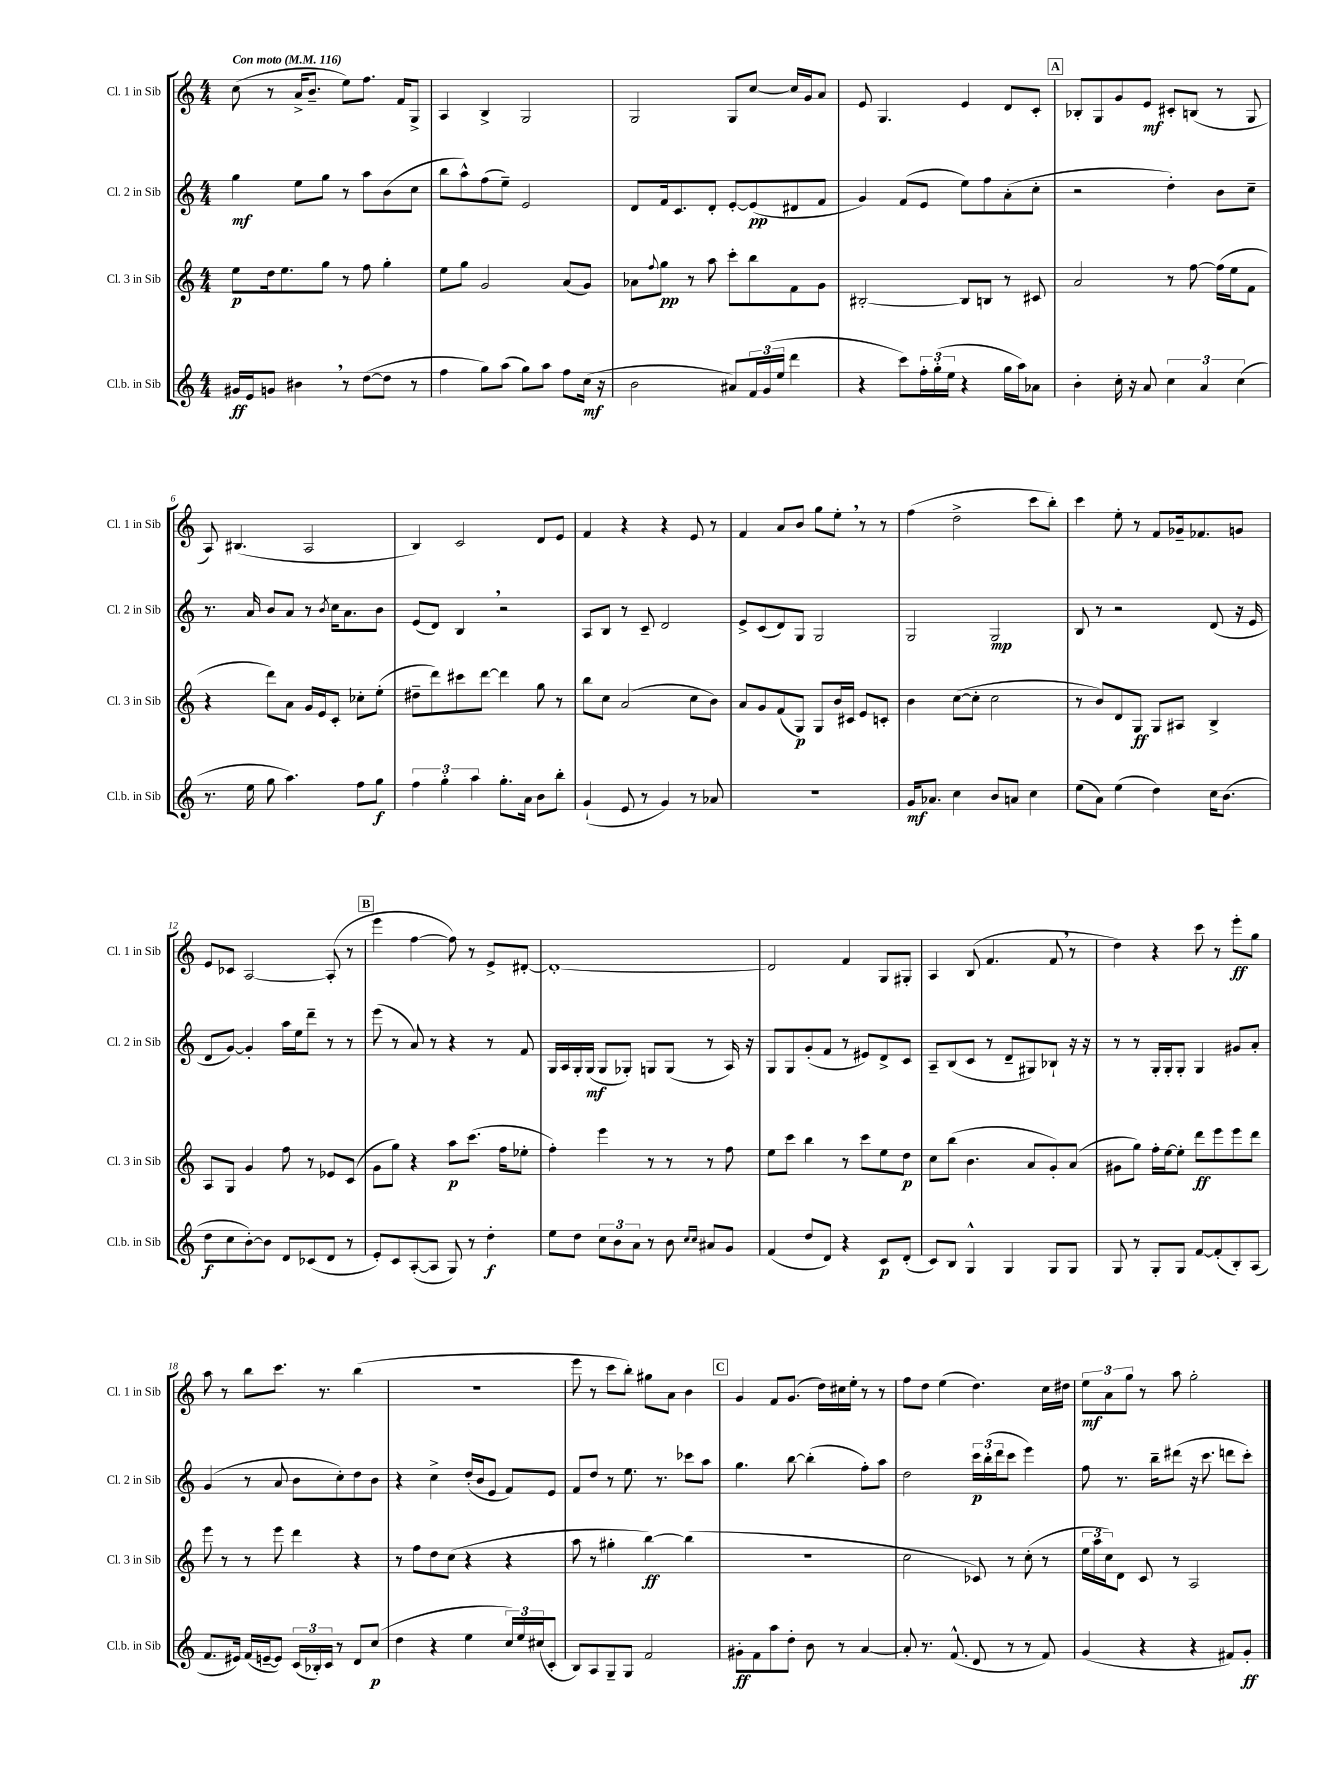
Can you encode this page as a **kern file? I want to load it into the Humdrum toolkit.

**kern	**kern	**kern	**kern
*staff4	*staff3	*staff2	*staff1
*clefG2	*clefG2	*clefG2	*clefG2
*k[]	*k[]	*k[]	*k[]
*M4/4	*M4/4	*M4/4	*M4/4
*MM116	*MM116	*MM116	*MM116
16g#/LL	8ee\L	4gg\	(8cc\
16e/J	.	.	.
8g/J	16dd\k	.	8r
.	8.ee\	.	.
4b#\	.	8ee\L	16a^/LK
.	.	.	8.b~/J
.	8gg\J	8gg\J	.
8r	8r	8r	8ee\L)
([8dd\L	8ff\	8aa\L	8.ff\J
8dd\]J	4gg'\	(8b\	.
.	.	.	16f/LK
8r	.	8cc\J	8G^/J
=	=	=	=
4ff\	8ee\L	8bb\L	4A/
.	8gg\J	8aa^^\)	.
8gg\L)	2g/	(8ff\	4B^/
(8aa\J	.	8ee~\J)	.
8gg\L)	.	2e/	2G/
8aa\J	.	.	.
8ff\L	(8a/L	.	.
(16cc\Jk	8g/J)	.	.
16r	.	.	.
=	=	=	=
2b\	8a-\L	8d/L	2G/
.	8qqff/	.	.
.	8gg\J	16f/k	.
.	.	8.c/	.
.	8r	.	.
.	8aa\	8d'/J	.
8a#/L)	8ccc'\L	[8e'/L	8G/L
24f/L	8bb\	(8e/]	[8cc/J
(24g/	.	.	.
24ee/JJ	.	.	.
4ddd\	8f\	8d#/	16cc/]LL
.	.	.	16g/J
.	8g\J	8f/J	8a/J
=	=	=	=
4r	[2B#'/	4g/)	8e/
.	.	.	4.G/
8ccc\L)	.	(8f/L	.
24ff'\L	.	8e/J	.
(24gg'\	.	.	.
24ee\JJ	.	.	.
4r	8B#/]L	8ee\L)	4e/
.	8B/J	8ff\	.
16gg\LL	8r	(8a'\	8d/L
16aa\J)	.	.	.
8a-\J	8c#/	8cc'\J	8c'/J
=	=	=	=
4b'\	2a/	2r	8B-'/L
.	.	.	8G/
16cc'\	.	.	8g/
16r	.	.	.
8a/	.	.	8e/J
6cc\	8r	4dd'\)	8c#'/L
.	[8ff\	.	(8B/J
6a/	.	.	.
.	(16ff\]LL	8b\L	8r
.	16ee\J	.	.
(6cc\	.	.	.
.	8f\J	8cc~\J	8G/
=	=	=	=
8.r	4r	8.r	8A/)
.	.	.	(4.B#/
16ee\	.	16a/	.
8gg\	8ddd\L)	8b/L	.
4.aa\)	8a\J	8a/J	.
.	16g/LL	8r	2A/
.	16e/J	.	.
.	.	8qb/	.
.	8c'/J	16cc\LK	.
.	.	8.a\	.
8ff\L	8cc-'\L	.	.
8gg\J	(8ee'\J	8b\J	.
=	=	=	=
6ff\	8dd#~\L	(8e/L	4B/)
.	8ddd\)	8d/J)	.
6gg'\	.	.	.
.	8ccc#\	4B/	2c/
6aa\	.	.	.
.	[8ddd\J	.	.
8.gg'\L	4ddd\]	2r	.
16a\Jk	.	.	.
8b\L	8gg\	.	8d/L
8bb'\J	8r	.	8e/J
=	=	=	=
(4g`/	8bb\L	8A/L	4f/
.	8cc\J	8B/J	.
8e/	(2a/	8r	4r
8r	.	8c~/	.
4g/)	.	2d/	4r
8r	8cc\L	.	8e/
8a-/	8b\J)	.	8r
=	=	=	=
1r	8a/L	8e^/L	4f/
.	8g/	(8c/	.
.	(8f/	8d/)	8a/L
.	8G/J)	8G/J	8b/J
.	8G/L	2G/	8gg\L
.	16b/L	.	8ee'\J
.	16c#/JJ	.	.
.	8e/L	.	8r
.	8c'/J	.	8r
=	=	=	=
16g/LK	4b\	2G/	(4ff\
8.a-/J	.	.	.
4cc\	([8cc\L	.	2dd^\
.	8cc'\]J	.	.
8b/L	2cc\	2G/	.
8a/J	.	.	.
4cc\	.	.	8ccc\L
.	.	.	8bb'\J)
=	=	=	=
(8ee\L	8r	8B/	4ccc\
8a\J)	8b/L)	8r	.
(4ee\	8d/	2r	8ee'\
.	8G/J	.	8r
4dd\)	8G/L	.	8f/L
.	8A#/J	.	16g-~/k
.	.	.	8.f-/
16cc\LK	4B^/	(8d/	.
(8.b\J	.	.	.
.	.	16r	8g/J
.	.	16e/	.
=	=	=	=
8dd\L	8A/L	8d/L	8e/L
8cc\	8G/J	[8g/J)	8c-/J
[8b'\)	4g/	4g'/]	[2A/
8b\]J	.	.	.
8d/L	8ff\	16aa\LL	.
.	.	16ee\J	.
(8c-/	8r	8ddd~\J	.
8d/J	8e-/L	8r	(8A'/]
8r	(8c/J	8r	8r
=	=	=	=
8e'/L)	8g\L	(8eee\	4eee\
8c/	8gg\J)	8r	.
([8A'/	4r	8a/)	[4ff\
8A/]J	.	8r	.
8G/)	8aa\L	4r	8ff\])
8r	(8.ccc\J	.	8r
4dd'\	.	8r	8e^/L
.	16ff\LK	.	.
.	8ee-'\J	8f/	[8d#'/J
=	=	=	=
8ee\L	4ff'\)	16G/LL	1d#'_
.	.	16A/	.
8dd\J	.	16G'/	.
.	.	(16G/JJ	.
12cc\L	4eee\	8G/L	.
12b\	.	.	.
.	.	8G-'/J)	.
12a\J	.	.	.
8r	8r	8G/L	.
8b\	8r	(8G/J	.
16qqcc/LL	.	.	.
16qqcc/JJ	.	.	.
8a#/L	8r	8r	.
8g/J	8ff\	16A/)	.
.	.	16r	.
=	=	=	=
(4f/	8ee\L	8G/L	2d#/]
.	8ccc\J	8G/	.
8dd/L	4bb\	(8g'/	.
8d/J)	.	8f/J	.
4r	8r	8r	4f/
.	8ccc\L	8e#/L)	.
8c/L	8ee\	8d^/	8G/L
(8d'/J	8dd\J	8c/J	8G#'/J
=	=	=	=
8c/L)	8cc\L	8A~/L	4A/
8B/J	(8bb\J	(8B/	.
4G^^/	4.b\	8c/J	(8B/
.	.	8r	4.f/
4G/	.	8d~/L	.
.	8a/L	8G#/)	.
8G/L	8g'/)	8B-`/J	8f/
8G/J	(8a/J	16r	8r
.	.	16r	.
=	=	=	=
8G/	8g#\L	8r	4dd\)
8r	8gg\J)	8r	.
8G'/L	16ff'\LL	16G'/LL	4r
.	[16ee\J	16G'/J	.
8G/J	8ee'\]J	8G'/J	.
[8f/L	8ddd\L	4G/	8ccc\
(8f'/]	8eee\	.	8r
8B'/)	8eee\	8g#/L	8eee'\L
(8A/J	8ddd\J	8a'/J	8gg\J
=	=	=	=
8.f/L	8eee\	(4g/	8aa\
.	8r	.	8r
16e#/Jk)	.	.	.
(16f/LL	8r	8r	8bb\L
[16e~/J	.	.	.
8e/]J)	8eee\	8a/	8.ccc\J
(24c/LL	4ddd\	8b\L	.
24B-'/)	.	.	.
.	.	.	8.r
24c/JJ	.	.	.
8r	.	8cc'\)	.
8d/L	4r	8dd\	(4bb\
(8cc/J	.	8b\J	.
=	=	=	=
4dd\	8r	4r	1r
.	8ff\L	.	.
4r	8dd\	4cc^\	.
.	(8cc\J	.	.
4ee\	4r	(16dd'/LL	.
.	.	16b/J	.
.	.	8e/J	.
24cc/LL)	4r	8f/L)	.
24ee/	.	.	.
(24cc#/J	.	.	.
8c'/J	.	8e/J	.
=	=	=	=
8B/L)	8aa\	8f/L	8eee\
8A/	8r	8dd/J	8r
8G~/	4gg#'\	8r	8ccc\L
8G/J	.	8.ee\	8bb'\J)
2f/	[4bb\)	.	8gg#\L
.	.	8.r	.
.	.	.	8a\J
.	(4bb\]	8ccc-\L	4b\
.	.	8aa\J	.
=	=	=	=
8g#'\L	1r	4.gg\	4g/
8f\	.	.	.
8aa\	.	.	8f/L
8dd'\J	.	[8bb\	(8.g/J
8b\	.	(4bb'\]	.
.	.	.	16dd\LL)
8r	.	.	16cc#\
.	.	.	16ee'\JJ
[4a/	.	8ff'\L)	8r
.	.	8aa\J	8r
=	=	=	=
8a'/]	2cc\	2dd\	8ff\L
8.r	.	.	8dd\J
.	.	.	(4ee\
(8.f^^/	.	.	.
8d/	8c-/)	24ccc\LL	4.dd\)
.	.	(24bb'\	.
.	.	24ddd\J	.
8r	8r	8ccc\J	.
8r	(8cc'\	4eee\)	.
8f/)	8r	.	16cc\LL
.	.	.	16dd#\JJ
=	=	=	=
(4g/	24ee\LL	8ff\	12ee\L
.	24aa\	.	.
.	24cc\J)	.	12a\
.	8d\J	8.r	.
.	.	.	12gg\J
4r	8c/	.	8r
.	.	16bb~\LK	.
.	8r	(8ddd#\J	8aa\
4r	2A/	16r	2gg'\
.	.	8.ccc\	.
8f#/L)	.	8ddd\L	.
8g'/J	.	8ccc'\J)	.
==	==	==	==
*-	*-	*-	*-
